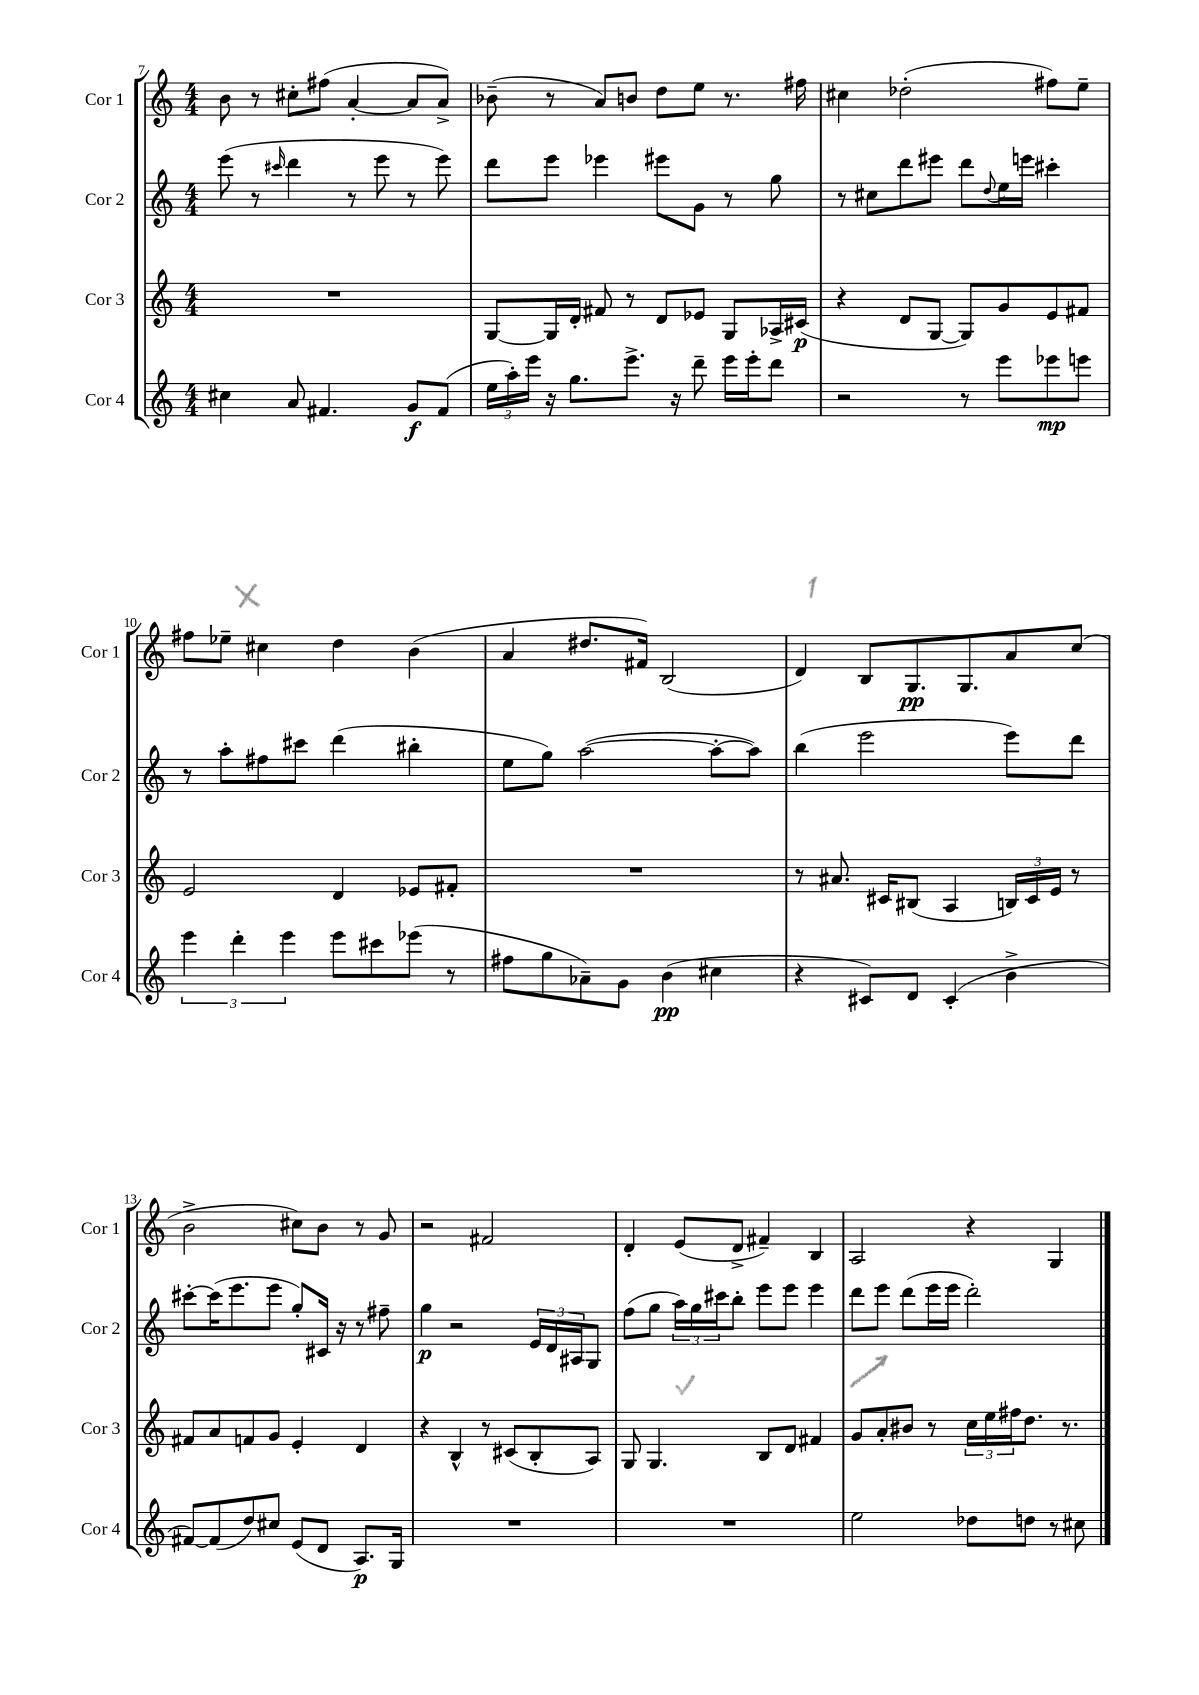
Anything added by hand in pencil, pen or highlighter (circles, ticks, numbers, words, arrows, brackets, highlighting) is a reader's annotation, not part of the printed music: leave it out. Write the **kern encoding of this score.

**kern	**kern	**kern	**kern
*staff4	*staff3	*staff2	*staff1
*clefG2	*clefG2	*clefG2	*clefG2
*k[]	*k[]	*k[]	*k[]
*M4/4	*M4/4	*M4/4	*M4/4
4cc#	1r	(8eee	8b
.	.	8r	8r
.	.	16qqccc#	.
8a	.	4ddd	8cc#'
4.f#	.	.	(8ff#
.	.	8r	[4a'
.	.	8eee	.
8g	.	8r	8a]
(8f#	.	8eee)	8a^)
=	=	=	=
24ee	[8G	8ddd	(8b-~
24aa')	.	.	.
24eee	.	.	.
16r	16G]	8eee	8r
8.gg	16d'	.	.
.	8f#	4eee-	8a)
8.eee^	8r	.	8b
.	8d	8eee#	8dd
16r	.	.	.
8ddd~	8e-	8g	8ee
16eee	8G	8r	8.r
16eee'	.	.	.
8ddd	16A-^	8gg	.
.	(16c#	.	16ff#
=	=	=	=
2r	4r	8r	4cc#
.	.	8cc#	.
.	8d	8ddd	(2dd-'
.	[8G	8eee#	.
8r	8G])	8ddd	.
.	.	8qqdd	.
8eee	8g	16ee	.
.	.	16eee	.
8eee-	8e	4ccc#'	8ff#)
8eee	8f#	.	8ee~
=	=	=	=
6eee	2e	8r	8ff#
.	.	8aa'	8ee-~
6ddd'	.	.	.
.	.	8ff#	4cc#
6eee	.	.	.
.	.	8ccc#	.
8eee	4d	(4ddd	4dd
8ccc#	.	.	.
(8eee-	8e-	4bb#'	(4b
8r	8f#'	.	.
=	=	=	=
8ff#	1r	8ee	4a
8gg	.	8gg)	.
8a-~)	.	([2aa	8.dd#
8g	.	.	.
.	.	.	16f#)
(4b	.	.	(2B
4cc#	.	8aa'_	.
.	.	8aa])	.
=	=	=	=
4r	8r	(4bb	4d)
.	8.a#	.	.
8c#)	.	2eee	8B
.	16c#	.	.
8d	(8B#	.	8.G
(4c#'	4A	.	.
.	.	.	8.G
4b^	24B)	8eee)	8a
.	24c#	.	.
.	24e	.	.
.	8r	8ddd	(8cc
=	=	=	=
[8f#)	8f#	[8ccc#'	2b^
(8f#]	8a	(16ccc#]	.
.	.	8.eee	.
8dd)	8f	.	.
8cc#	8g	8eee	.
(8e	4e'	8gg')	8cc#)
8d	.	16c#	8b
.	.	16r	.
8.A)	4d	8r	8r
.	.	8ff#~	8g
16G	.	.	.
=	=	=	=
1r	4r	4gg	2r
.	4B^^	2r	.
.	8r	.	2f#
.	(8c#	.	.
.	8B'	24e	.
.	.	24d	.
.	.	24A#	.
.	8A)	8G	.
=	=	=	=
1r	8G	(8ff	4d'
.	4.G	8gg	.
.	.	24aa)	(8e
.	.	24gg	.
.	.	24ccc#	.
.	.	8bb'	8d^
.	8B	8eee	4f#~)
.	8d	8eee	.
.	4f#	4eee	4B
=	=	=	=
2ee	8g	8ddd	2A
.	8a'	8eee	.
.	8b#	(8ddd	.
.	8r	16eee	.
.	.	16eee	.
8dd-	24cc	2ddd')	4r
.	24ee	.	.
.	24ff#	.	.
8dd	8.dd	.	.
8r	.	.	4G
.	8.r	.	.
8cc#	.	.	.
==	==	==	==
*-	*-	*-	*-
